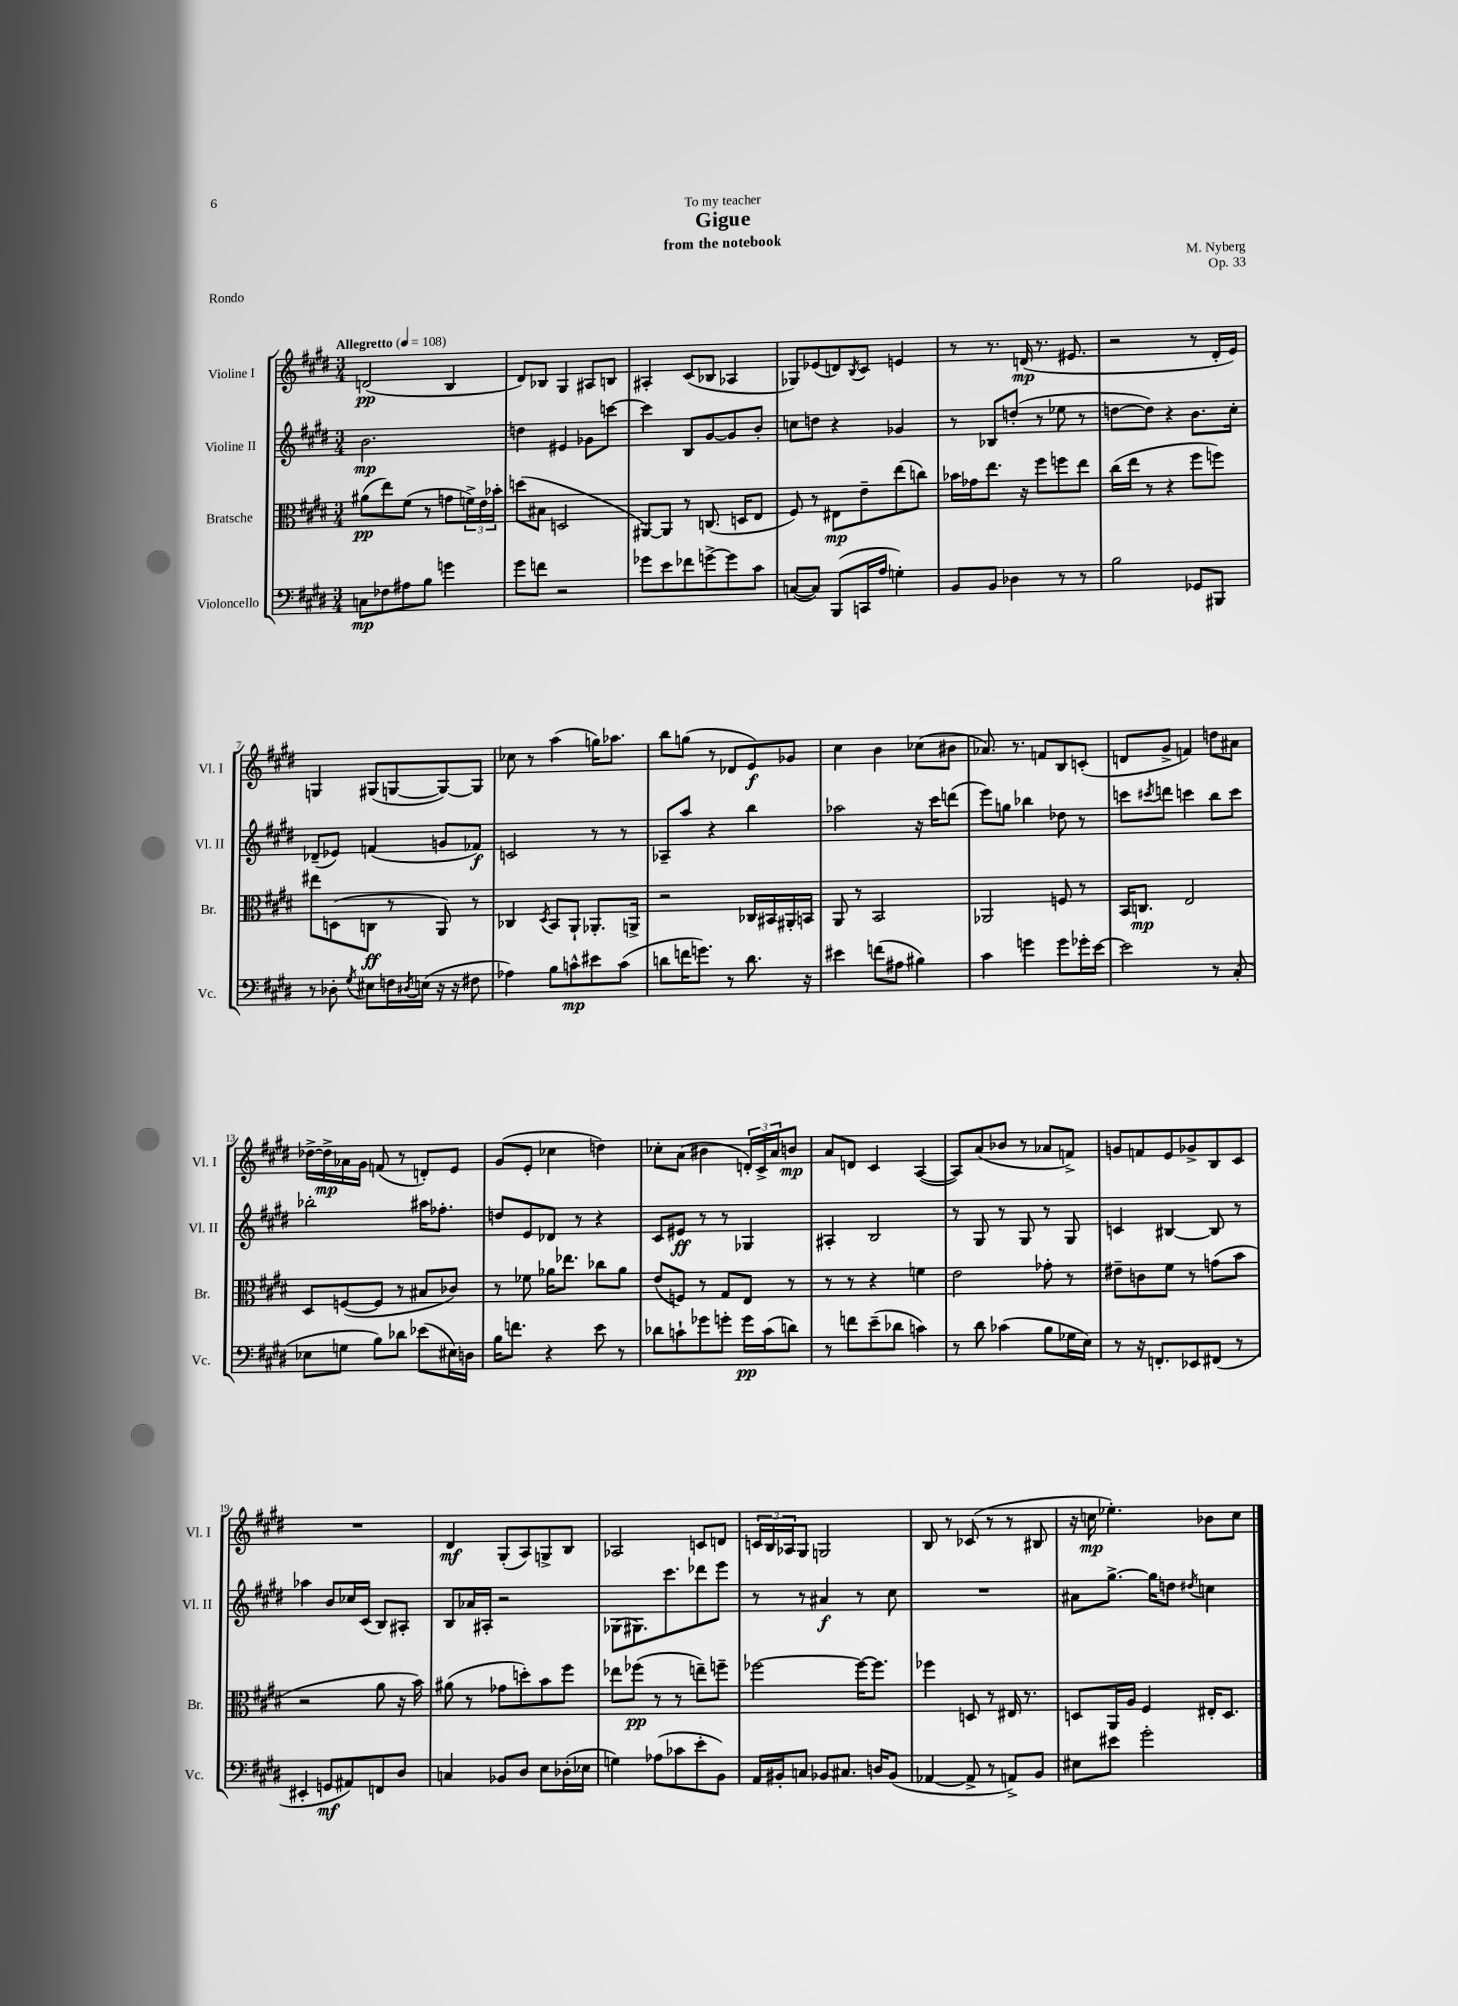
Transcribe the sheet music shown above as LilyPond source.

\header { title = "Gigue" composer = "M. Nyberg" subtitle = "from the notebook" dedication = "To my teacher" opus = "Op. 33" piece = "Rondo" }
<<
\new StaffGroup <<
\new Staff = "s0" \with { instrumentName = "Violine I" shortInstrumentName = "Vl. I" } {
    \clef treble \key e \major \numericTimeSignature \time 3/4 \tempo "Allegretto" 4 = 108
    d'2\pp( b4 |
    dis'8) bes8 gis4 ais8 b8 |
    ais4-. cis'8( bes8 aes4 |
    ges8) ees'8( d'8) \acciaccatura { b8 } cis'8 e'4 |
    r8 r8. d'16\mp( r8. eis'8. |
    r2 r8 dis'16-. e'16) |
    g4 gis8( g8~ g8~) g8 |
    ces''8 r8 a''4( g''16) aes''8. |
    b''8 g''8( r8 des'8 e'8\f) ges'8 |
    cis''4 b'4 ces''8( bis'8 |
    aes'8.) r8. f'8 b8 c'8-.( |
    d'8 gis'8-> f'4) d''8 ais'8 |
    des''16~-> des''16->\mp aes'16 gis'16 f'8( r8 d'8-.) e'8 |
    gis'8( e'8-. ces''4 d''4) |
    ces''8-. a'8( bis'4 \tuplet 3/2 { d'16-.) cis'16-> a'16 } b'8\mp |
    a'8 d'8 cis'4 a4~( |
    a8) a'8( bes'8 r8 aes'8 f'8->) |
    g'8 f'8 e'8 ges'8-> b8 cis'8 |
    R2. |
    dis'4\mf gis8-.( a8) g8-> b8 |
    aes2 c'8 d'8 |
    \tuplet 3/2 { c'16 b16 aes16 } gis8 g2 |
    b8 r8 ces'8( r8 r8 bis8 |
    r16 c''16\mp ees''4.-.) bes'8 c''8 \bar "|." |
}
\new Staff = "s1" \with { instrumentName = "Violine II" shortInstrumentName = "Vl. II" } {
    \clef treble \key e \major \numericTimeSignature \time 3/4
    b'2.\mp |
    d''4 eis'4 ges'8 c'''8~ |
    c'''4 b8 gis'8~ gis'8 b'8-. |
    c''8 d''8 r4 ges'4 |
    r8 bes8 d''8-.( r8 ees''8 r8 |
    d''8~ d''8) r4 b'8. cis''16-. |
    des'8--( ees'8) f'4( g'8 fes'8\f) |
    c'2 r8 r8 |
    aes8-- a''8 r4 b''4 |
    aes''2 r16 cis'''16 d'''8( |
    e'''8) g''8 bes''4 des''8 r8 |
    c'''8 \acciaccatura { cis'''8 } d'''8 c'''4 b''8 c'''8 |
    bes''2-. ais''16 fes''8.-. |
    d''8 e'8 des'8 r8 r4 |
    cis'8 eis'8\ff r8 r8 ges4 |
    ais4-. b2 |
    r8 gis8 r8 gis8 r8 gis8 |
    c'4 bis4~ bis8 r8 |
    aes''4 b'8 ces''16 cis'16( b8) ais8-. |
    b8 aes'16 ais16-. r2 |
    ges8( gis8.) cis'''8. des'''8 e'''8 |
    r8 r8 ais'4\f r8 cis''8 |
    R2. |
    ais'8 gis''8.~-> gis''16 d''8 \acciaccatura { dis''8 } c''4 \bar "|." |
}
\new Staff = "s2" \with { instrumentName = "Bratsche" shortInstrumentName = "Br." } {
    \clef alto \key e \major \numericTimeSignature \time 3/4
    ais'8\pp( e''8) fis'8( r8 g'8 \tuplet 3/2 { f'16->) e'16 bes'16-. } |
    d''8( bis8 d2 |
    ais,8~) ais,8 r8 c8.( d16 e8 |
    fis8) r8 eis8\mp e'8-- e''8( c''8) |
    bes'16 ges'16 e''8. r16 fis''8 f''8 e''8 |
    cis''16( e''16 r8 r4 fis''8 f''8) |
    eis''8 d8( c8\ff r8 a,8) r8 |
    ces4 \acciaccatura { dis8 } b,8 a,8-! aes,8.-. a,16-> |
    r2 ces16 bis,16 ais,16-. b,16 |
    a,8 r8 b,2 |
    aes,2 f8 r8 |
    b,16 c8.\mp e2 |
    dis8 f8~( f8 r8 bis8 ces'8) |
    r8 fes'8 aes'16 ees''8. ces''8 aes'8 |
    e'8( f8) r8 gis8 e8 r8 |
    r8 r8 r4 f'4 |
    e'2 ges'8-. r8 |
    eis'8-- c'8 fis'8 r8 g'8( b'8 |
    r2 a'8 r16 b'16) |
    ais'8( r8 ges'8 d''8-.) b'8 fis''8 |
    ees''8 fes''8\pp( r8 r8 e''8--) f''8-- |
    fes''2~ fes''16~ fes''8. |
    fes''4 d8 r8 eis16 r8. |
    d8 a,16 a16 fis4 eis16-. d8. \bar "|." |
}
\new Staff = "s3" \with { instrumentName = "Violoncello" shortInstrumentName = "Vc." } {
    \clef bass \key e \major \numericTimeSignature \time 3/4
    c8\mp fes8 ais8 b8 g'4 |
    gis'8 f'8 r2 |
    ges'8 e'8 fes'8 g'8~-> g'8 cis'8 |
    c8~( c8) b,,8( c,16 a16 g4-.) |
    b,8 b,8 des4 r8 r8 |
    b2 ges,8 bis,,8 |
    r8 des8-. \acciaccatura { gis8 } eis8 f16 \acciaccatura { dis8 } e16( r16 r16 fis8 |
    aes4) b8 c'8-^\mp eis'8 c'8( |
    d'8 f'16 g'8.) r8 d'8. r16 |
    eis'4 f'8( ais8 bis4) |
    cis'4 g'4 g'8 ges'16-. e'16~ |
    e'2 r8 cis8-.( |
    ees8 g8 b8) des'8 ees'8( eis16) d16 |
    b16 f'8. r4 e'8 r8 |
    des'8 c'8-! ges'8 g'8-. g'16\pp c'16( d'8) |
    r8 f'8 e'8--( des'8 c'4) |
    r8 dis'8 ces'4( b8 ges16 e16) |
    r8 r16 f,8.-. ees,8 fis,8( r8 |
    eis,4-. g,8\mf ais,8) f,8 dis8 |
    c4 bes,8 dis8 e8 des16-.( ees16 |
    g4) aes8( ces'8 e'8-. b,8) |
    a,16 bis,16-. c8 bes,8 cis8. d16 bes,8( |
    aes,4~ aes,8-> r8 a,8->) b,8 |
    eis8 eis'8 gis'2-. \bar "|." |
}
>>
>>
